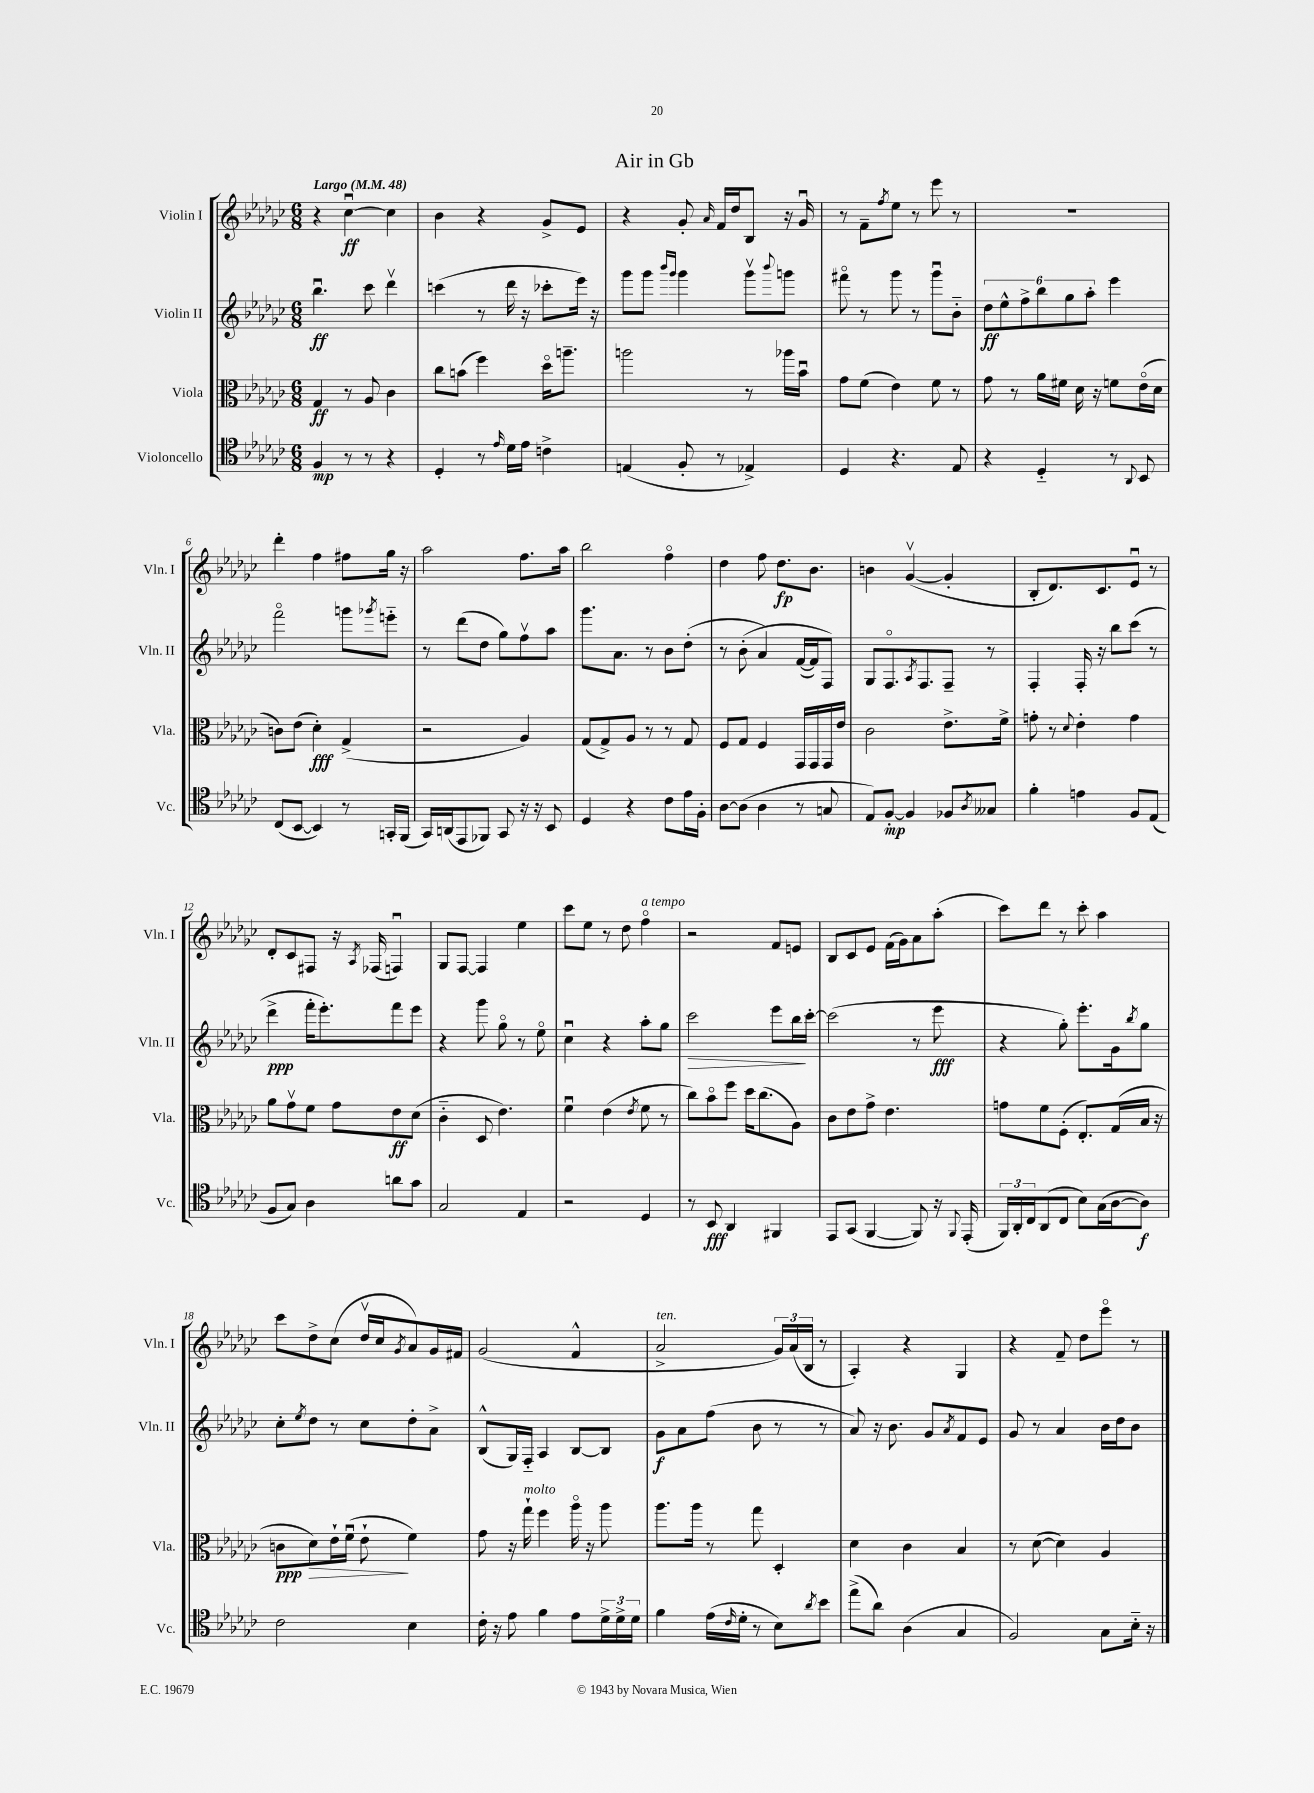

**kern	**dynam	**kern	**dynam	**kern	**dynam	**kern	**dynam
*part4	*part4	*part3	*part3	*part2	*part2	*part1	*part1
*staff4	*staff4	*staff3	*staff3	*staff2	*staff2	*staff1	*staff1
*I"Violoncello	*	*I"Viola	*	*I"Violin II	*	*I"Violin I	*
*I'Vc.	*	*I'Vla.	*	*I'Vln. II	*	*I'Vln. I	*
*clefC4	*	*clefC3	*	*clefG2	*	*clefG2	*
*k[b-e-a-d-g-c-]	*	*k[b-e-a-d-g-c-]	*	*k[b-e-a-d-g-c-]	*	*k[b-e-a-d-g-c-]	*
*M6/8	*	*M6/8	*	*M6/8	*	*M6/8	*
*MM48	*	*MM48	*	*MM48	*	*MM48	*
=1	=1	=1	=1	=1	=1	=1	=1
!	!	!	!	!	!	!LO:TX:a:B:t=Largo	!
4F/	mp	4G-/	ff	4.bb-u\	ff	4r	.
8r	.	8r	.	.	.	[4cc-u\	ff
8r	.	8A-/	.	8ccc-\	.	.	.
4r	.	4c-\	.	4ddd-v\	.	4cc-\]	.
=2	=2	=2	=2	=2	=2	=2	=2
4D-'/	.	8cc-\L	.	(4cccn\	.	4b-\	.
.	.	(8bn\J	.	.	.	.	.
8r	.	4ff\)	.	8r	.	4r	.
16qqe-/	.	.	.	.	.	.	.
16d-\LL	.	.	.	16ddd-\	.	.	.
16e-\JJ	.	.	.	16r	.	.	.
4cn^\	.	16dd-\KL	.	8ccc-X'\L	.	8g-^/L	.
.	.	8.aan~\J	.	.	.	.	.
.	.	.	.	16eee-\Jk)	.	8e-/J	.
.	.	.	.	16r	.	.	.
=3	=3	=3	=3	=3	=3	=3	=3
(4En/	.	2aan\	.	8ggg-\L	.	4r	.
.	.	.	.	8ggg-\J	.	.	.
.	.	.	.	16qqbbb-/LL	.	.	.
.	.	.	.	16qqggg-/JJ	.	.	.
8F'/	.	.	.	4ggg-\	.	8g-'/	.
.	.	.	.	.	.	16qqa-/	.
8r	.	.	.	.	.	16f/LL	.
.	.	.	.	.	.	16dd-/J	.
4E-X^/)	.	8r	.	8ggg-v\L	.	8B-/J	.
.	.	.	.	8qqbbb-/	.	.	.
.	.	16aa-X\LL	.	8gggn\J	.	16r	.
.	.	16b-u\JJ	.	.	.	16g-u/	.
=4	=4	=4	=4	=4	=4	=4	=4
4D-/	.	8g-\L	.	8fff#X\	.	8r	.
.	.	(8f\J	.	8r	.	8f~\L	.
.	.	.	.	.	.	8qff/	.
4.r	.	4e-\)	.	8ggg-\	.	8ee-\J	.
.	.	.	.	8r	.	8r	.
.	.	8f\	.	8ggg-u\L	.	8eee-\	.
8E-/	.	8r	.	8b-\J	.	8r	.
=5	=5	=5	=5	=5	=5	=5	=5
4r	.	8g-\	.	12dd-\L	ff	2.r	.
.	.	.	.	12ee-^^\	.	.	.
.	.	8r	.	.	.	.	.
.	.	.	.	12ff^\	.	.	.
4D-/	.	16a-\LL	.	12bb-\	.	.	.
.	.	16f#X\JJ	.	.	.	.	.
.	.	.	.	12gg-\	.	.	.
.	.	16d-\	.	.	.	.	.
.	.	.	.	12aa-'\J	.	.	.
.	.	16r	.	.	.	.	.
8r	.	8fn\L	.	4eee-\	.	.	.
8qqAA-/	.	.	.	.	.	.	.
8BB-/	.	(16e-\L	.	.	.	.	.
.	.	16d-\JJ	.	.	.	.	.
!!LO:LB:g=z
=6	=6	=6	=6	=6	=6	=6	=6
(8C-/L	.	8cn\L)	.	2fff\	.	4ddd-'\	.
[8BB-/J	.	(8e-\J	.	.	.	.	.
4BB-/])	.	4d-'\)	fff	.	.	4ff\	.
8r	.	(4G-^/	.	8gggn\L	.	8ff#X\L	.
.	.	.	.	8qggg-X/	.	.	.
16GGn'/LL	.	.	.	8eeen\J	.	16gg-\Jk	.
(16FF/JJ	.	.	.	.	.	16r	.
=7	=7	=7	=7	=7	=7	=7	=7
16GG-/LL)	.	2r	.	8r	.	2aa-\	.
(16AAn/J	.	.	.	.	.	.	.
8EE-/	.	.	.	(8ddd-\L	.	.	.
8FF-X/J)	.	.	.	8dd-\J	.	.	.
8GG-/	.	.	.	8gg-\L)	.	.	.
16r	.	4A-/)	.	8ffv\	.	8.ff\L	.
16r	.	.	.	.	.	.	.
8BB-/	.	.	.	8aa-\J	.	.	.
.	.	.	.	.	.	16aa-\Jk	.
=8	=8	=8	=8	=8	=8	=8	=8
4D-/	.	(8G-/L	.	8.ggg-\L	.	2bb-\	.
.	.	8G-^/)	.	.	.	.	.
.	.	.	.	8.a-\J	.	.	.
4r	.	8A-/J	.	.	.	.	.
.	.	8r	.	8r	.	.	.
8c-\L	.	8r	.	8b-\L	.	4ff\	.
16e-\L	.	8G-/	.	(8dd-'\J	.	.	.
16F'\JJ	.	.	.	.	.	.	.
=9	=9	=9	=9	=9	=9	=9	=9
[8A-\L	.	8F/L	.	8r	.	4dd-\	.
(8A-\J]	.	8G-/J	.	(8b-'\	.	.	.
4A-\	.	4F/	.	4a-/)	.	8ff\	.
.	.	.	.	.	.	8.dd-\L	fp
8r	.	16GG-/LL	.	([16f/LL	.	.	.
.	.	16GG-/	.	16f/J])	.	8.b-\J	.
8Gn/	.	16GG-/	.	8F/J)	.	.	.
.	.	16e-/JJ	.	.	.	.	.
=10	=10	=10	=10	=10	=10	=10	=10
8E-/L)	.	2c-\	.	8G-/L	.	4bn\	.
[8F'/J	mp	.	.	8.F/	.	.	.
4F/]	.	.	.	.	.	([4g-v/	.
.	.	.	.	8qA-/	.	.	.
.	.	.	.	8.F/	.	.	.
8F-X/L	.	8.e-^\L	.	8F~/J	.	4g-'/]	.
8qA-/	.	.	.	.	.	.	.
8G--X/J	.	.	.	8r	.	.	.
.	.	16f^\Jk	.	.	.	.	.
=11	=11	=11	=11	=11	=11	=11	=11
4f'\	.	8gn'\	.	4F'/	.	8B-'/L	.
.	.	8r	.	.	.	8.d-/)	.
.	.	8qqd-/	.	.	.	.	.
4en\	.	4e-'\	.	16F'/	.	.	.
.	.	.	.	16r	.	8.c-/	.
.	.	.	.	8bb-\L	.	.	.
8F/L	.	4g\	.	(8ccc-\J	.	8e-u/J	.
(8E-/J	.	.	.	8r	.	8r	.
!!LO:LB:g=z
=12	=12	=12	=12	=12	=12	=12	=12
8F/L	.	8a-\L	.	4ddd-^\	ppp	8d-'/L	.
8G-/J)	.	8g-v\	.	.	.	8c-/	.
4A-\	.	8f\J	.	16fff'\KL	.	8F#X/J	.
.	.	.	.	8.eee-'\)	.	.	.
.	.	8g-\L	.	.	.	16r	.
.	.	.	.	.	.	8qA-/	.
.	.	.	.	.	.	(16F-X/	.
8an\L	.	8e-\	ff	8fff\	.	4Fnu/)	.
8g-\J	.	(8d-\J	.	8eee-\J	.	.	.
=13	=13	=13	=13	=13	=13	=13	=13
2G-/	.	4c-\	.	4r	.	8G-/L	.
.	.	.	.	.	.	[8F/J	.
.	.	8D-/	.	8ggg-\	.	4F/]	.
.	.	4.e-\)	.	8gg-\	.	.	.
4E-/	.	.	.	8r	.	4ee-\	.
.	.	.	.	8ee-\	.	.	.
=14	=14	=14	=14	=14	=14	=14	=14
2r	.	4fu\	.	4cc-u\	.	8ccc-\L	.
.	.	.	.	.	.	8ee-\J	.
.	.	(4e-\	.	4r	.	8r	.
.	.	.	.	.	.	8dd-\	.
.	.	8qe-/	.	.	.	.	.
!	!	!	!	!	!	!LO:TX:a:i:t=a tempo	!
4D-/	.	8f\	.	8aa-'\L	.	4ff\	.
.	.	8r	.	8gg-\J	.	.	.
=15	=15	=15	=15	=15	=15	=15	=15
!	!	!	!	!	!LO:HP:b	!	!
8r	.	8cc-\L)	.	2ccc-\	>	2r	.
8BB-/	fff	8b-\	.	.	.	.	.
4AA-/	.	8ff\J	.	.	.	.	.
.	.	16dd-\KL	.	.	.	.	.
.	.	(8.cc-\	.	.	.	.	.
4FF#X/	.	.	.	8eee-\L	.	8f/L	.
.	.	8A-\J)	.	16bb-\L	.	8en/J	.
.	.	.	.	[16ccc-'\JJ	]	.	.
=16	=16	=16	=16	=16	=16	=16	=16
8EE-/L	.	8c-\L	.	(2ccc-\]	.	8B-/L	.
(8GG-/J	.	8e-\	.	.	.	8c-/	.
[4FF/	.	8g-^\J	.	.	.	8e-/J	.
.	.	4.e-\	.	.	.	(16f\LL	.
.	.	.	.	.	.	16g-\J)	.
8FF/])	.	.	.	8r	.	8a-\	.
16r	.	.	.	8eee-\	fff	(8aa-'\J	.
8qqFF/	.	.	.	.	.	.	.
(16EE-'/	.	.	.	.	.	.	.
=17	=17	=17	=17	=17	=17	=17	=17
24FF/LL)	.	8gn\L	.	4r	.	8ccc-\L)	.
24AA-'/	.	.	.	.	.	.	.
24C-/J	.	.	.	.	.	.	.
(8AA-/	.	8f\	.	.	.	8ddd-\J	.
8C-/J	.	(8F'\J	.	8gg-'\)	.	8r	.
8B-\L)	.	8.E-'/L)	.	8.eee-'\L	.	8ccc-'\	.
(16G-\L	.	.	.	.	.	4aa-\	.
[16A-\J	.	(16G-/L	.	16g-\k	.	.	.
.	.	.	.	8qbb-/	.	.	.
8A-\J])	f	16B-/JJ	.	8gg-\J	.	.	.
.	.	16r	.	.	.	.	.
!!LO:LB:g=z
=18	=18	=18	=18	=18	=18	=18	=18
2c-\	.	8cn\L	ppp	8cc-'\L	.	8ccc-\L	.
.	.	.	.	8qee-/	.	.	.
!	!	!	!LO:HP:b	!	!	!	!
.	.	8d-\)	>	8dd-\J	.	8dd-^\	.
.	.	16e-`\L	.	8r	.	(8cc-\J	.
.	.	(16fu\JJ	.	.	.	.	.
.	.	8e-`\	.	8cc-\L	.	16dd-v/LL	.
.	.	.	.	.	.	16cc-/J	.
.	.	.	.	.	.	8qg-/	.
4B-\	.	4f\)	]	8dd-'\	.	8a-/)	.
.	.	.	.	8a-^\J	.	16g-/L	.
.	.	.	.	.	.	16f#X/JJ	.
=19	=19	=19	=19	=19	=19	=19	=19
16c-'\	.	8g-\	.	(8B-^^/L	.	(2g-/	.
16r	.	.	.	.	.	.	.
8e-\	.	16r	.	16G-/L)	.	.	.
!	!	!LO:TX:a:i:t=molto	!	!	!	!	!
.	.	16gg-`\	.	16F/JJ	.	.	.
4f\	.	4ff\	.	4A-/	.	.	.
8e-\L	.	16aa-\	.	[8B-/L	.	4f^^/	.
.	.	16r	.	.	.	.	.
24d-^\L	.	8aa-\	.	8B-/J]	.	.	.
24d-^\	.	.	.	.	.	.	.
24d-\JJ	.	.	.	.	.	.	.
=20	=20	=20	=20	=20	=20	=20	=20
!	!	!	!	!	!	!LO:TX:a:i:t=ten.	!
4f\	.	8.aa-\L	.	8g-\L	f	2a-^/	.
.	.	.	.	8a-\	.	.	.
.	.	16aa-\Jk	.	.	.	.	.
(16e-\LL	.	8r	.	(8ff\J	.	.	.
16qqc-/	.	.	.	.	.	.	.
16d-'\JJ	.	.	.	.	.	.	.
8r	.	8gg-\	.	8b-\	.	.	.
8B-\L)	.	4D-'/	.	8r	.	24g-/LL)	.
.	.	.	.	.	.	(24a-/	.
.	.	.	.	.	.	24B-/JJ	.
8qa-/	.	.	.	.	.	.	.
8b-\J	.	.	.	8r	.	8r	.
=21	=21	=21	=21	=21	=21	=21	=21
(8ee-^\L	.	4d-\	.	8a-/)	.	4A-'/)	.
8a-\J)	.	.	.	16r	.	.	.
.	.	.	.	8.b-\	.	.	.
(4A-\	.	4c-\	.	.	.	4r	.
.	.	.	.	8g-/L	.	.	.
.	.	.	.	8qa-/	.	.	.
4G-/	.	4B-/	.	8f/	.	4G-/	.
.	.	.	.	8e-/J	.	.	.
=22	=22	=22	=22	=22	=22	=22	=22
2F/)	.	8r	.	8g-/	.	4r	.
.	.	([8d-\	.	8r	.	.	.
.	.	4d-\])	.	4a-/	.	8f~/	.
.	.	.	.	.	.	8dd-\L	.
8G-\L	.	4A-/	.	16b-\LL	.	8eee-\J	.
.	.	.	.	16dd-\J	.	.	.
16B-\Jk	.	.	.	8b-\J	.	8r	.
16r	.	.	.	.	.	.	.
==	==	==	==	==	==	==	==
*-	*-	*-	*-	*-	*-	*-	*-
